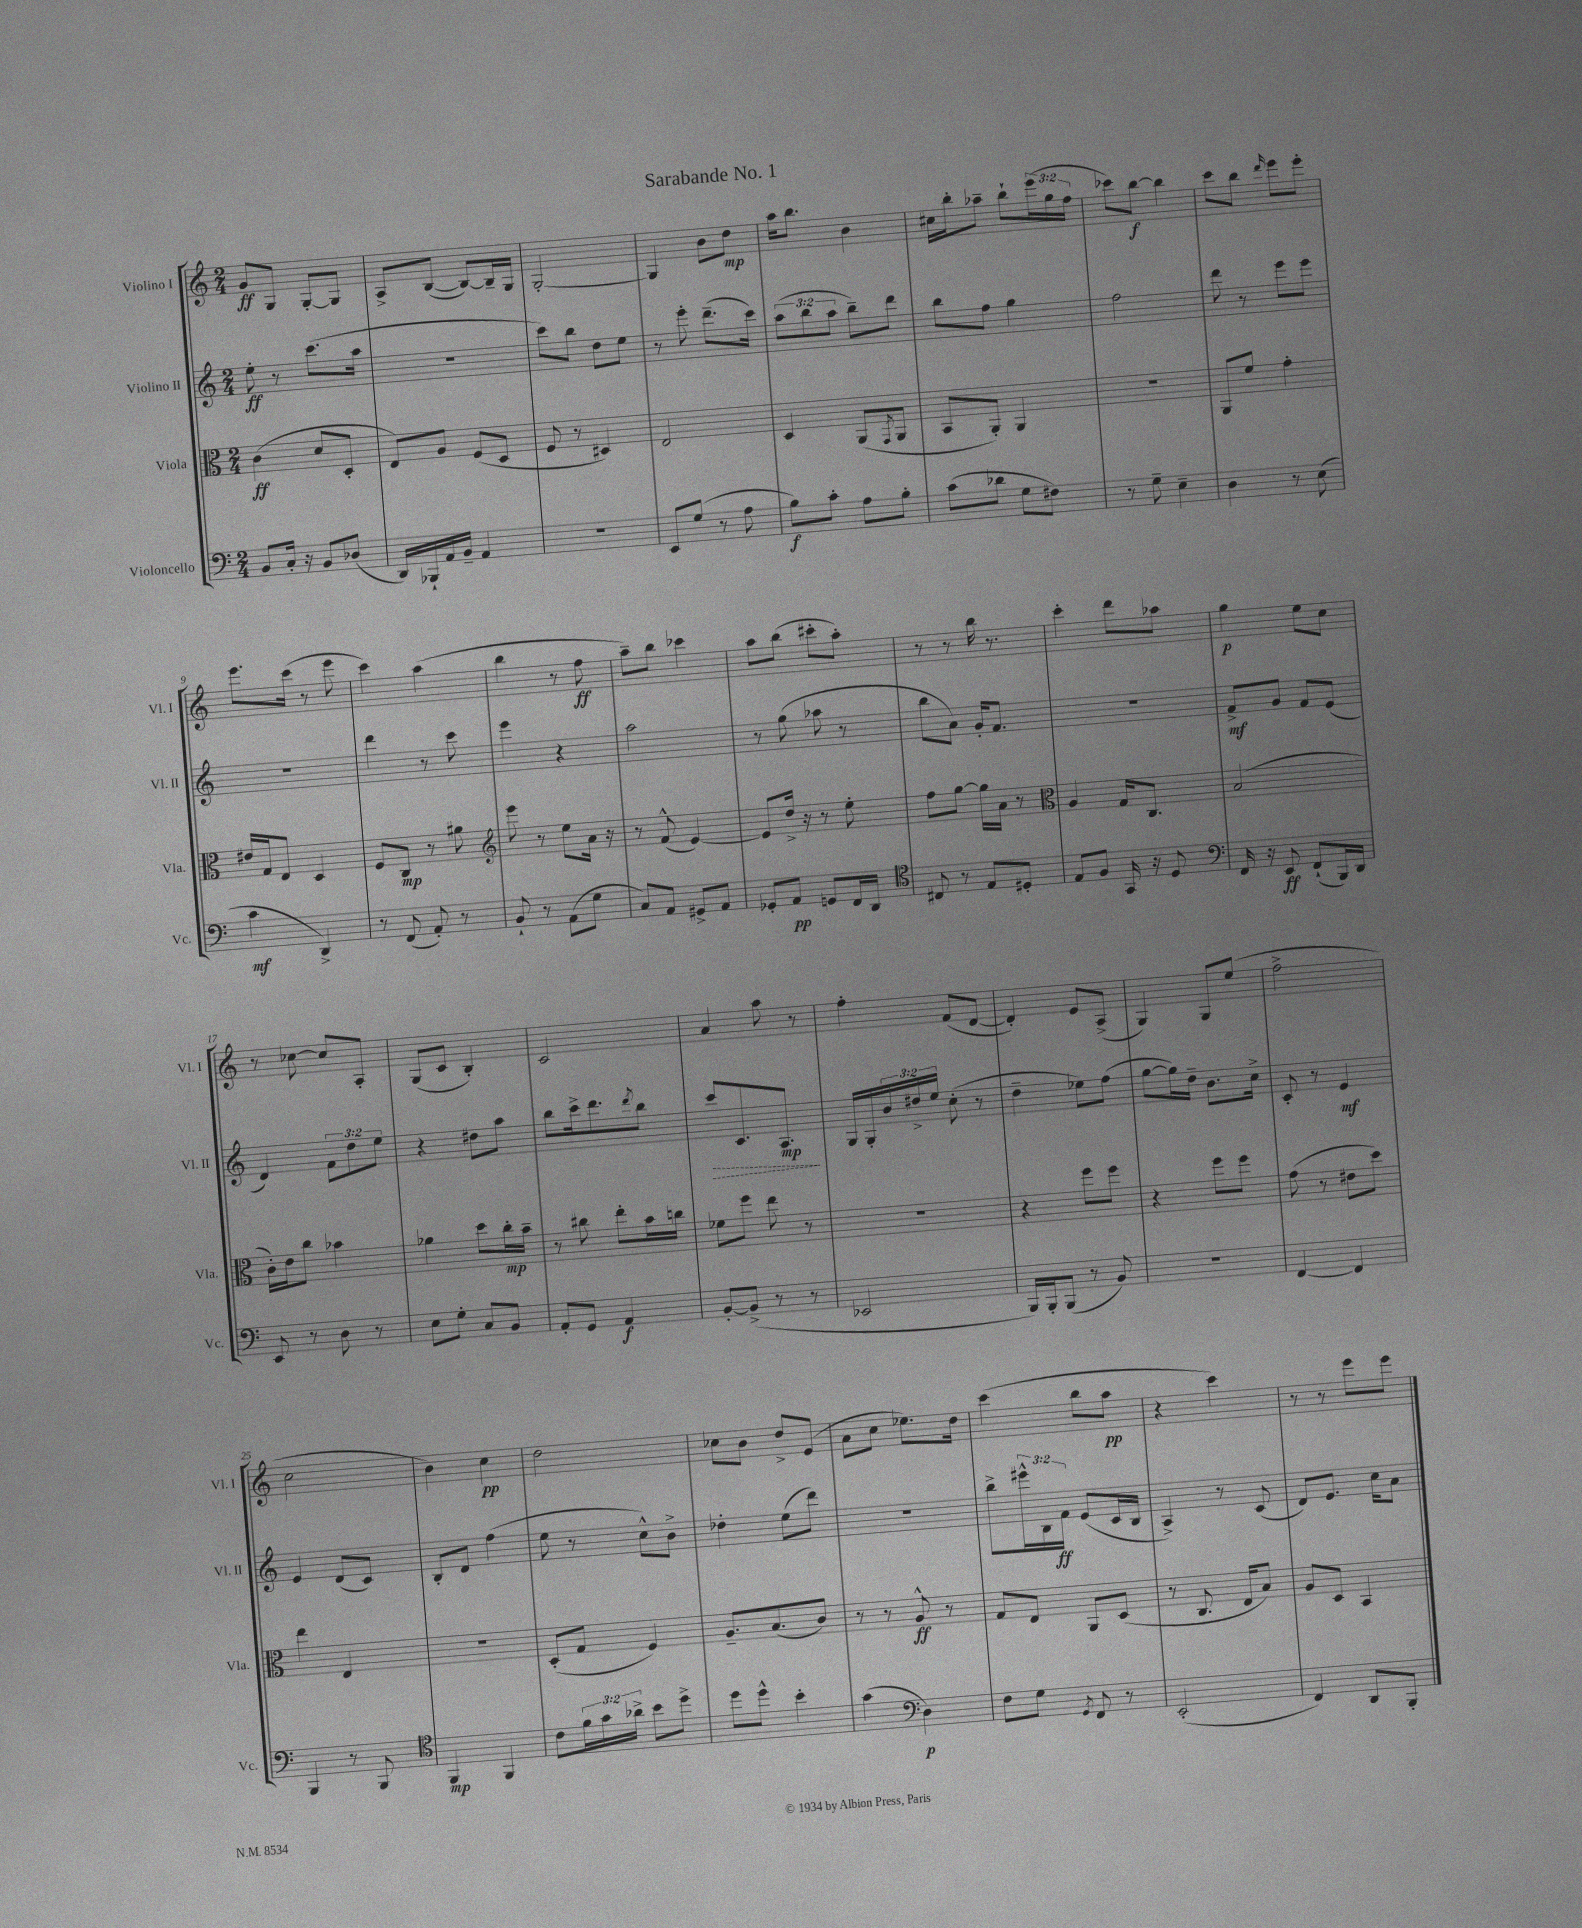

**kern	**kern	**kern	**kern
*staff4	*staff3	*staff2	*staff1
*clefF4	*clefC3	*clefG2	*clefG2
*k[]	*k[]	*k[]	*k[]
*M2/4	*M2/4	*M2/4	*M2/4
8BB/L	(4c\	8ee'\	8g/L
16C'/Jk	.	8r	8G/J
16r	.	.	.
8BB/L	8d/L	(8.ccc\L	[8G'/L
(8D-/J	8D'/J	.	8G/]J
.	.	16aa\Jk	.
=	=	=	=
16DD/LL)	8E/L)	2r	8A^/L
16BBB-`/	.	.	.
16AA/	8A/J	.	([8B/J
16BB~/JJ	.	.	.
4AA/	(8F/L	.	8B/_L)
.	8D/J	.	16B~/]L
.	.	.	16G/JJ
=	=	=	=
2r	8F/	8ccc\L)	[2G'/
.	8r	8bb\J	.
.	4D#/)	8dd\L	.
.	.	8ee\J	.
=	=	=	=
8EE/L	2E/	8r	4G/]
(8G/J	.	8eee'\	.
8r	.	(8.ddd~\L	8b\L
8A\	.	.	8dd\J
.	.	16ccc\Jk)	.
=	=	=	=
8B\L)	4D/	(12aa\L	16aa\LK
.	.	.	8.bb\J
.	.	12bb\	.
8c'\J	.	.	.
.	.	12aa\J	.
8A\L	(8AA/L	8bb~\L)	4b\
.	8qGG/	.	.
8B'\J	8AA/J	8ddd\J	.
=	=	=	=
(8c\L	8BB/L	8bb\L	16cc#\LL
.	.	.	16bb'\J
8d-\J	8AA'/J)	8ff\J	8aa-~\J
8G\L	4AA/	4gg\	8bb`\L
8F#\J)	.	.	(24eee\L
.	.	.	24gg\
.	.	.	24ff\JJ
=	=	=	=
8r	2r	2ff\	8ccc-\L)
8G~\	.	.	[8bb\J
4E~\	.	.	4bb\]
=	=	=	=
4D\	8AA/L	8ddd\	8ccc\L
.	8f/J	8r	8bb\J
.	.	.	16qqddd/
8r	4g'\	8eee\L	8eee\L
(8E\	.	8eee\J	8eee'\J
=	=	=	=
4c\	16e#/LL	2r	8.eee\L
.	16G/J	.	.
.	8E/J	.	.
.	.	.	(16ccc\Jk
4DD^/)	4D/	.	8r
.	.	.	8eee\
=	=	=	=
8r	8F/L	4ddd\	4ccc\)
(8FF/	8C/J	.	.
8AA'/)	8r	8r	(4aa\
8r	8a#\	8ccc\	.
=	=	=	=
*	*clefG2	*	*
8BB`/	8eee\	4eee\	4bb\
8r	8r	.	.
(8AA\L	8ee\L	4r	8r
8G\J	16a\Jk	.	8ff\
.	16r	.	.
=	=	=	=
8C/L)	8r	2aa\	8aa~\L)
8AA/J	(8f^^/	.	8bb\J
8GG#^/L	[4e/)	.	4ccc-\
8AA/J	.	.	.
=	=	=	=
8GG-'/L	8e/]L	8r	8aa\L
8AA/J	16dd^/Jk	(8gg\	(8bb\J
.	16r	.	.
8GG/L	8r	8aa-\	8ccc#'\L
16FF/L	8ee'\	8r	8aa'\J)
16DD/JJ	.	.	.
=	=	=	=
*clefC4	*	*	*
8C#/	8ff\L	8bb\L	8r
8r	[8gg\J	8a\J)	8r
8E/L	16gg\]LL	16g'/LK	16bb\
.	16a\JJ	8.f/J	8.r
8D#'/J	8r	.	.
=	=	=	=
*	*clefC3	*	*
8E/L	4A/	2r	4ccc'\
8F/J	.	.	.
16GG/	16G/LK	.	8ddd\L
16r	8.C/J	.	.
8D/	.	.	8aa-\J
=	=	=	=
*clefF4	*	*	*
16FF/	(2B/	8f^/L	4gg\
16r	.	.	.
8EE/	.	8g/J	.
(8FF`/L	.	8f/L	8ee\L
16BBB/L)	.	(8e/J	8cc\J
16DD/JJ	.	.	.
=	=	=	=
8EE/	16c'\LL)	4d/)	8r
.	16e\J	.	.
8r	8cc\J	.	[8cc-\
8D\	4b-\	12f\L	8cc-/]L
.	.	12dd\	.
8r	.	.	8A'/J
.	.	12ee\J	.
=	=	=	=
8E\L	4a-\	4r	(8G/L
8G'\J	.	.	8c/J
8C/L	8dd\L	8dd#\L	4B'/)
8BB/J	16cc'\L	8aa\J	.
.	16b~\JJ	.	.
=	=	=	=
8AA'/L	8r	8bb\L	2c/
8GG/J	8cc#\	16ccc^\k	.
.	.	8.ddd\	.
4AA/	8ee'\L	.	.
.	.	8qddd/	.
.	16b\L	8bb\J	.
.	16cc\JJ	.	.
=	=	=	=
[8BB'/L	8f-\L	8ccc/L	4a/
(8BB^/]J	8ff\J	8.c/	.
8r	8ee\	.	8aa\
.	.	8.A/J	.
8r	8r	.	8r
=	=	=	=
2EE-/	2r	16G/LL	4ff'\
.	.	16G'/	.
.	.	24b/	.
.	.	24dd#^/	.
.	.	24ee/JJ	.
.	.	(8cc'\	(8f/L
.	.	8r	[8d/J
=	=	=	=
16BBB/LL)	4r	4dd~\	4d'/])
16BBB'/J	.	.	.
(8BBB/J	.	.	.
8r	8ff\L	8ee-\L)	8e/L
8BB/)	8ff\J	(8ff\J	(8A^/J
=	=	=	=
2r	4r	[8gg\L	4G/)
.	.	16gg\]L)	.
.	.	16dd~\JJ	.
.	8ff\L	8.b\L	8G/L
.	8ff\J	.	(8ee/J
.	.	16cc^\Jk	.
=	=	=	=
[4FF/	(8g\	8c'/	2ff^\
.	8r	8r	.
4FF/]	8e#\L	4e/	.
.	8dd\J)	.	.
=	=	=	=
4BBB/	4ee\	4e/	2cc\
8r	4E/	(8d/L	.
8BBB/	.	8c/J)	.
=	=	=	=
*clefC4	*	*	*
4FF/	2r	8B'/L	4b\)
.	.	8d/J	.
4FF/	.	(4ff\	4cc\
=	=	=	=
8c\L	(8D'/L	8ee\	2dd\
24f\L	8G/J	8r	.
24g\	.	.	.
24a-^\JJ	.	.	.
8b\L	4F/)	8cc^^\L)	.
8dd^\J	.	8b^\J	.
=	=	=	=
8dd\L	8.A~/L	4dd-'\	8cc-\L
8dd^^\J	.	.	8b\J
.	(8.B/	.	.
4b'\	.	(8ee\L	8dd^/L
.	8c/J)	8ddd\J)	(8e/J
=	=	=	=
(4g\	8r	2r	8a\L
.	8r	.	8cc\J
*clefF4	*	*	*
4D\)	8A^^/	.	8.ee-\L)
.	8r	.	.
.	.	.	16dd\Jk
=	=	=	=
8F\L	8G/L	8bb^\L	(4ccc\
8G\J	8E/J	24eee#^^\L	.
.	.	24B\	.
.	.	24f\JJ	.
8qGG/	.	.	.
8FF/	8AA/L	(8e/L	8bb\L
8r	(8D/J	16c/L	8aa\J
.	.	16B/JJ	.
=	=	=	=
(2EE'/	8r	4A^/)	4r
.	8.C/	.	.
.	.	8r	4ccc\)
.	16E/LK	.	.
.	8B/J)	(8c/	.
=	=	=	=
4FF/)	8A/L	8d/L)	8r
.	8D/J	8.e/J	8r
8DD/L	4BB/	.	8eee\L
.	.	16cc\LK	.
8BBB'/J	.	8a\J	8eee\J
==	==	==	==
*-	*-	*-	*-
